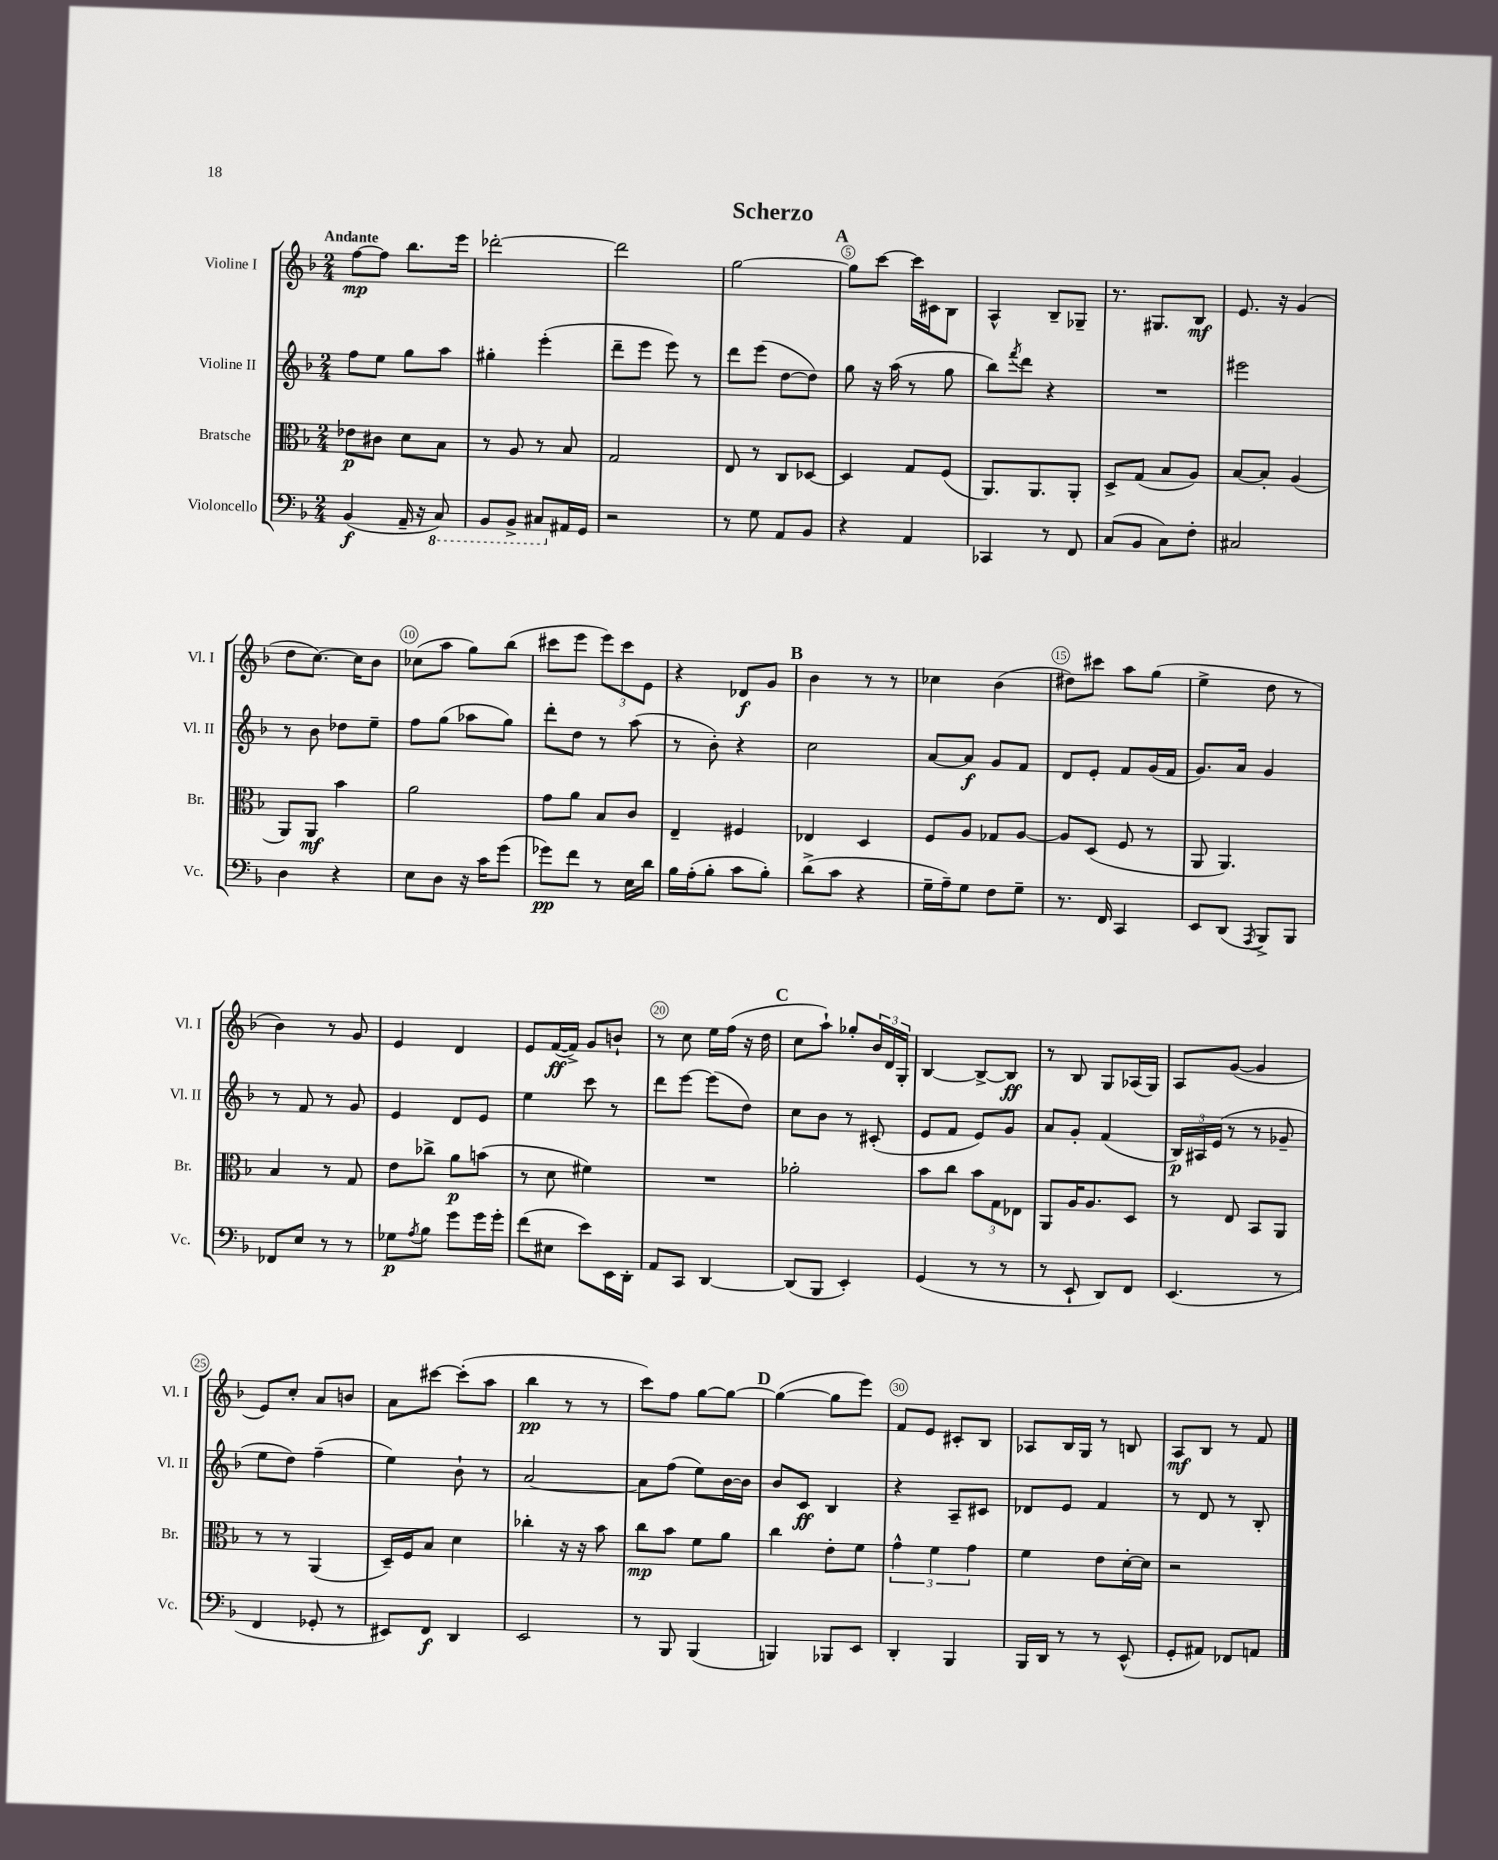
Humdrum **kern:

**kern	**kern	**kern	**kern
*staff4	*staff3	*staff2	*staff1
*clefF4	*clefC3	*clefG2	*clefG2
*k[b-]	*k[b-]	*k[b-]	*k[b-]
*M2/4	*M2/4	*M2/4	*M2/4
(4BB-	8e-	8ff	[8ff
.	8c#	8ee	8ff]
16AA~	8d	8gg	8.bb-
16r	.	.	.
8CC)	8B-	8aa	.
.	.	.	16eee
=	=	=	=
8BBB-	8r	4gg#'	[2ddd-'
8BBB-^	8A	.	.
8CC#	8r	(4eee'	.
16AA#	8B-	.	.
16GG	.	.	.
=	=	=	=
2r	2G	8ddd~	2ddd-]
.	.	8eee	.
.	.	8eee)	.
.	.	8r	.
=	=	=	=
8r	8E	8ddd	[2gg
8G	8r	(8eee	.
8AA	8C	[8dd	.
8BB-	[8D-	8dd])	.
=	=	=	=
4r	4D-]	8gg	8gg]
.	.	16r	[8ccc
.	.	(16aa	.
4AA	8G	8r	16ccc]
.	.	.	16c#
.	(8F	8gg	8B-
=	=	=	=
4CC-	8.AA)	8bb-)	4A^^
.	.	8qfff	.
.	.	8ddd	.
.	8.AA	.	.
8r	.	4r	8B-~
8FF	8AA'	.	8G-~
=	=	=	=
(8C	8D^	2r	8.r
8BB-	(8G	.	.
.	.	.	8.G#
8C)	8B-	.	.
8F'	8A)	.	8B-
=	=	=	=
2C#	[8B-	2eee#	8.e
.	8B-']	.	.
.	.	.	16r
.	(4A	.	(4g
=	=	=	=
4D	8AA)	8r	8dd
.	8AA	8b-	[8.cc)
4r	4b-	8dd-	.
.	.	.	16cc]
.	.	8ee~	8b-
=	=	=	=
8E	2a	8ff	(8cc-
8D	.	(8gg	8aa
16r	.	8aa-	8gg)
16c	.	.	.
(8g	.	8gg)	(8bb-
=	=	=	=
8g-)	8g	8ddd'	8ccc#
8f	8a	8dd	8eee
8r	8B-	8r	12eee)
.	.	.	12ccc#
16E	8c	(8aa	.
.	.	.	12e
16d	.	.	.
=	=	=	=
16B-	4E~	8r	4r
(16A'	.	.	.
8B-'	.	8b-')	.
8c	4F#	4r	8d-
8B-')	.	.	8g
=	=	=	=
(8d^	4E-	2cc	4b-
8c	.	.	.
4r	4D	.	8r
.	.	.	8r
=	=	=	=
16G~	8F	[8a	4cc-
16A~)	.	.	.
8G	8A	8a]	.
8F	8G-	8g	(4b-
8G~	[8A	8f	.
=	=	=	=
8.r	8A]	8d	8dd#)
.	(8D	8e'	8ccc#
16FF	.	.	.
4CC	8F	8f	8aa
.	8r	(16g	(8gg
.	.	16f	.
=	=	=	=
8EE	8AA	8.g)	4ee^
(8DD	4.AA)	.	.
.	.	16a	.
8qAAA	.	.	.
8BBB-^)	.	4g	8dd
8BBB-	.	.	8r
=	=	=	=
8FF-	4B-	8r	4b-)
8E	.	8f	.
8r	8r	8r	8r
8r	8G	8g	8g
=	=	=	=
8G-	8e	4e	4e
8qA	.	.	.
8B-	8cc-^	.	.
8g	8a	8d	4d
16g	(8b	8e	.
16g'	.	.	.
=	=	=	=
(8f	8r	4ee	8e
8E#	8d	.	([16f
.	.	.	16f^])
8e)	4f#)	8ccc	8g
16EE	.	8r	8b`
16DD'	.	.	.
=	=	=	=
8AA	2r	8ddd	8r
8CC	.	[8eee	8cc
[4DD	.	(8eee]	16ee
.	.	.	(16ff
.	.	8dd)	16r
.	.	.	16dd
=	=	=	=
(8DD]	2a-'	8cc	8cc
8BBB-	.	8b-	8aa`)
4EE')	.	8r	8gg-'
.	.	(8c#'	24b-
.	.	.	24d
.	.	.	24G'
=	=	=	=
(4GG	8b-	8e	[4B-
.	8cc	8f	.
8r	12b-	8e)	8B-^_
.	12G	.	.
8r	.	8g	8B-]
.	12E-	.	.
=	=	=	=
8r	8AA	8a	8r
8EE`	16A	8g'	8B-
.	8.A	.	.
8DD)	.	(4f	8G
8FF	8D	.	(16A-
.	.	.	16G)
=	=	=	=
(4.EE	8r	24B-)	8A
.	.	24A#	.
.	.	(24e	.
.	8E	8r	([8g
.	8BB-	8r	4g]
8r	8AA	8g-~	.
=	=	=	=
4FF	8r	8ee	8e)
.	8r	8dd)	8cc'
8GG-'	(4AA	(4ff~	8a
8r	.	.	8b
=	=	=	=
8EE#)	16D~)	4ee)	8a
.	16F	.	.
8FF	8B-	.	[8ccc#
4DD	4d	8b-`	(8ccc#']
.	.	8r	8aa
=	=	=	=
2EE	4cc-'	[2a	4bb-
.	16r	.	8r
.	16r	.	.
.	8b-	.	8r
=	=	=	=
8r	8cc	8a]	8ccc)
8BBB-	8b-	(8ff	8ff
(4BBB-	8f	8ee)	[8gg
.	8a	[16b-	8gg_
.	.	16b-]	.
=	=	=	=
4BBB)	4cc	8b-	(4gg_
.	.	8c	.
8BBB-	8e'	4B-	8gg]
8EE	8f	.	8eee)
=	=	=	=
4DD'	6g^^	4r	8f
.	.	.	8e
.	6f	.	.
4BBB-	.	8A~	8c#'
.	6g	.	.
.	.	8c#	8B-
=	=	=	=
16BBB-	4f	8d-	8A-
16DD	.	.	.
8r	.	8e	16B-
.	.	.	16G
8r	8e	4f	8r
(8EE^^	[16d'	.	8B
.	16d]	.	.
=	=	=	=
8GG'	2r	8r	8A
8AA#)	.	8d	8B-
8FF-	.	8r	8r
8AA	.	8B-'	8f
==	==	==	==
*-	*-	*-	*-
